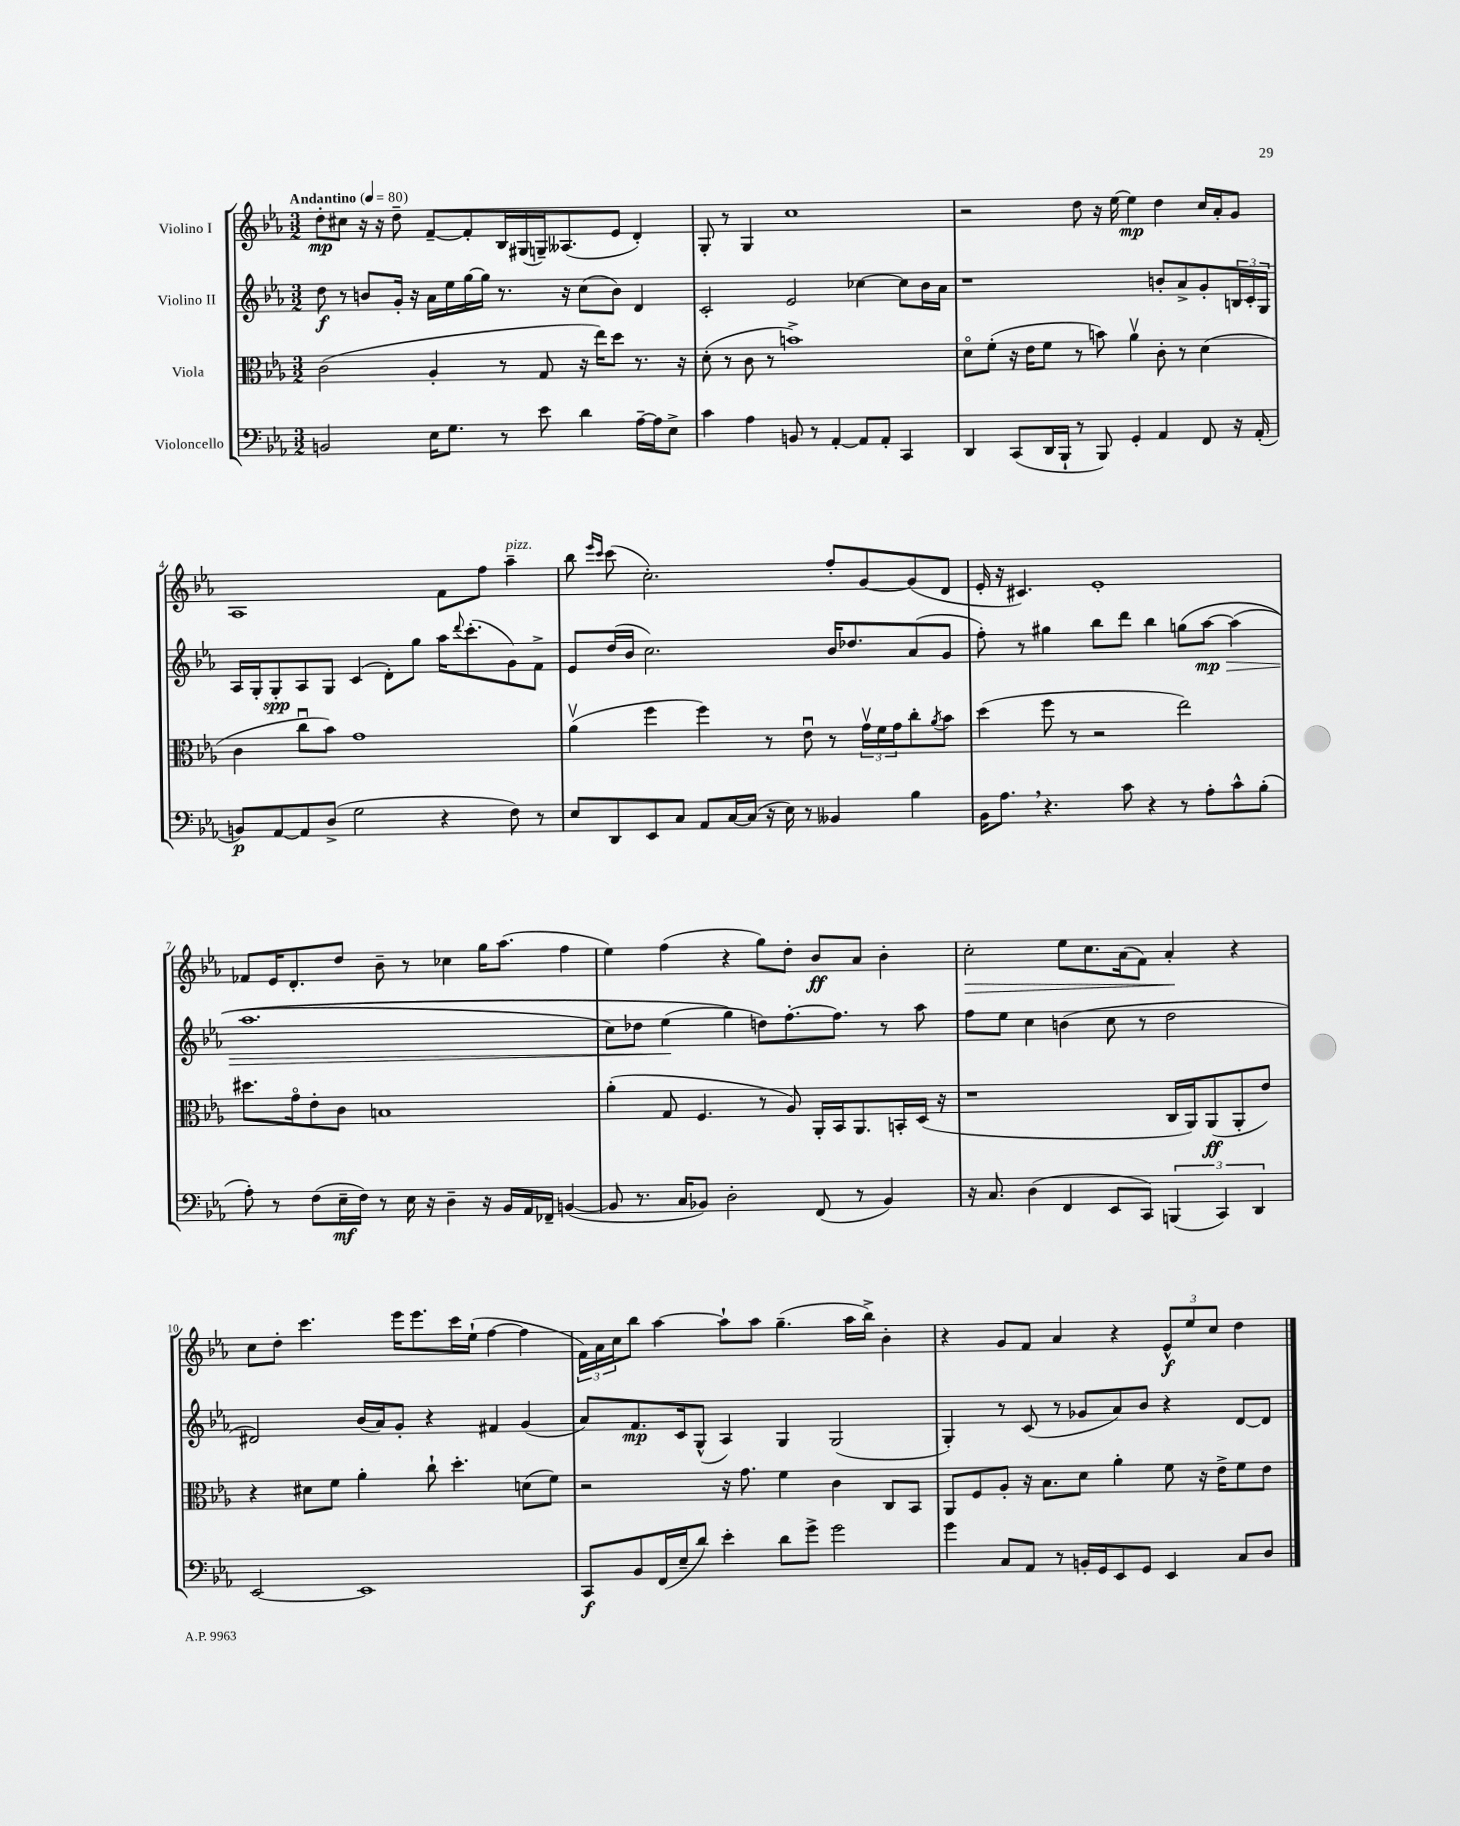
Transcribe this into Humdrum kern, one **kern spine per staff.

**kern	**dynam	**kern	**dynam	**kern	**dynam	**kern	**dynam
*part4	*part4	*part3	*part3	*part2	*part2	*part1	*part1
*staff4	*staff4	*staff3	*staff3	*staff2	*staff2	*staff1	*staff1
*I"Violoncello	*	*I"Viola	*	*I"Violino II	*	*I"Violino I	*
*clefF4	*	*clefC3	*	*clefG2	*	*clefG2	*
*k[b-e-a-]	*	*k[b-e-a-]	*	*k[b-e-a-]	*	*k[b-e-a-]	*
*M3/2	*	*M3/2	*	*M3/2	*	*M3/2	*
*MM80	*	*MM80	*	*MM80	*	*MM80	*
=1	=1	=1	=1	=1	=1	=1	=1
!	!	!	!	!	!	!LO:TX:a:B:t=Andantino	!
2BBn/	.	(2c\	.	8dd\	f	8dd'\L	mp
.	.	.	.	8r	.	8cc#X\J	.
.	.	.	.	8bn/L	.	16r	.
.	.	.	.	.	.	16r	.
.	.	.	.	16g'/Jk	.	8dd~\	.
.	.	.	.	16r	.	.	.
16E-\KL	.	4A-'/	.	16a-\LL	.	[8f~/L	.
8.G\J	.	.	.	16ee-\	.	.	.
.	.	.	.	[16gg\	.	8f'/]	.
.	.	.	.	16gg\JJ]	.	.	.
8r	.	8r	.	8.r	.	16B-/L	.
.	.	.	.	.	.	(16G#X/	.
8e-\	.	8G/	.	.	.	16Gn~/J)	.
.	.	.	.	16r	.	(8.A--X/	.
4d\	.	16r	.	(8cc\L	.	.	.
.	.	16ee-\KL)	.	.	.	.	.
.	.	8dd\J	.	8b\J)	.	8e-/J	.
[16A-~\LL	.	8.r	.	4d/	.	4d'/)	.
16A-\J]	.	.	.	.	.	.	.
8E-^\J	.	.	.	.	.	.	.
.	.	16r	.	.	.	.	.
=2	=2	=2	=2	=2	=2	=2	=2
4c\	.	(8d'\	.	2c'/	.	8G'/	.
.	.	8r	.	.	.	8r	.
4A-\	.	8c\	.	.	.	4G/	.
.	.	8r	.	.	.	.	.
8BBn/	.	1bn^)	.	2e-/	.	1cc	.
8r	.	.	.	.	.	.	.
[4AA-'/	.	.	.	.	.	.	.
8AA-/L]	.	.	.	[4cc-X\	.	.	.
8AA-'/J	.	.	.	.	.	.	.
4CC/	.	.	.	8cc-\L]	.	.	.
.	.	.	.	16b-\L	.	.	.
.	.	.	.	16a-\JJ	.	.	.
=3	=3	=3	=3	=3	=3	=3	=3
4DD/	.	8d\L	.	1r	.	2r	.
.	.	(8f'\J	.	.	.	.	.
(8CC/L	.	16r	.	.	.	.	.
.	.	16e-\KL	.	.	.	.	.
16DD/L	.	8f\J	.	.	.	.	.
16BBB-`/JJ	.	.	.	.	.	.	.
8r	.	8r	.	.	.	8dd\	.
8BBB-/)	.	8bn\)	.	.	.	16r	.
.	.	.	.	.	.	[16ee-\	.
4GG'/	.	4a-v\	.	.	.	4ee-\]	mp
4AA-/	.	8c'\	.	8bn'/L	.	4dd\	.
.	.	8r	.	8a-^/	.	.	.
8FF/	.	(4d\	.	8g'/	.	16cc/LL	.
.	.	.	.	.	.	16a-'/J	.
16r	.	.	.	24Bn/L	.	8g/J	.
.	.	.	.	24c'/	.	.	.
(16AA-'/	.	.	.	.	.	.	.
.	.	.	.	24G/JJ	.	.	.
!!LO:LB:g=z
=4	=4	=4	=4	=4	=4	=4	=4
8BBn/L)	p	4c\	.	16A-/LL	.	1A-	.
.	.	.	.	16G'/J	.	.	.
[8AA-/	.	.	.	8G'/	spp	.	.
8AA-/]	.	8ccu\L	.	8A-/	.	.	.
(8D^/J	.	8b-\J)	.	8G/J	.	.	.
2G\	.	1g	.	(4c/	.	.	.
.	.	.	.	8d'\L)	.	.	.
.	.	.	.	8gg\J	.	.	.
4r	.	.	.	16aa-\KL	.	8f\L	.
.	.	.	.	8qqddd/	.	.	.
.	.	.	.	(8.ccc'\	.	.	.
.	.	.	.	.	.	8ff\J	.
!	!	!	!	!	!	!LO:TX:a:i:t=pizz.	!
8F\)	.	.	.	8g\)	.	4aa-~\	.
8r	.	.	.	8f^\J	.	.	.
=5	=5	=5	=5	=5	=5	=5	=5
8E-/L	.	(4a-v\	.	8e-/L	.	8bb-\	.
.	.	.	.	.	.	16qqeee-/LL	.
.	.	.	.	.	.	16qqccc/JJ	.
8DD/	.	.	.	(16dd/L	.	(8ccc\	.
.	.	.	.	16b-/JJ	.	.	.
8EE-/	.	4ff\	.	2.cc\)	.	2.cc'\)	.
8C/J	.	.	.	.	.	.	.
8AA-/L	.	4ff\)	.	.	.	.	.
[16C/L	.	.	.	.	.	.	.
(16C/JJ]	.	.	.	.	.	.	.
16r	.	8r	.	.	.	.	.
16E-\)	.	.	.	.	.	.	.
8r	.	8e-u\	.	.	.	.	.
4BB--X/	.	8r	.	16b-/KL	.	8ff'/L	.
.	.	.	.	8.dd-X/	.	.	.
.	.	24gv\LL	.	.	.	[8g/	.
.	.	24f\	.	.	.	.	.
.	.	24g\J	.	.	.	.	.
4B-\	.	8cc'\	.	(8a-/	.	(8g/]	.
.	.	8qa-/	.	.	.	.	.
.	.	8b-\J	.	8g/J	.	8d/J	.
=6	=6	=6	=6	=6	=6	=6	=6
16BB-\KL	.	(4dd\	.	8ff'\)	.	16e-'/	.
8.A-,\J	.	.	.	.	.	16r	.
.	.	.	.	8r	.	4.c#X/)	.
4.r	.	8ff\	.	4gg#X\	.	.	.
.	.	8r	.	.	.	.	.
.	.	2r	.	8bb-\L	.	1e-'	.
8c\	.	.	.	8ddd\J	.	.	.
4r	.	.	.	4bb-\	.	.	.
8r	.	2ee-\)	.	(8ggn\L	.	.	.
!	!	!	!	!	!LO:HP:b	!	!
8A-'\L	.	.	.	[8aa-\J	> mp	.	.
8c^^\	.	.	.	(4aa-\]	.	.	.
(8B-'\J	.	.	.	.	.	.	.
!!LO:LB:g=z
=7	=7	=7	=7	=7	=7	=7	=7
8A-'\)	.	8.dd#X\L	.	1.aa-	.	8f-X/L	.
8r	.	.	.	.	.	16e-/K	.
.	.	16g\k	.	.	.	8.d'/	.
(8F\L	.	8e-'\	.	.	.	.	.
16E-~\L	mf	8c\J	.	.	.	8dd/J	.
16F\JJ)	.	.	.	.	.	.	.
8r	.	1Bn	.	.	.	8b-~\	.
16E-\	.	.	.	.	.	8r	.
16r	.	.	.	.	.	.	.
4D~\	.	.	.	.	.	4cc-X\	.
16r	.	.	.	.	.	16gg\KL	.
16BB-/LL	.	.	.	.	.	(8.aa-\J	.
16AA-/	.	.	.	.	.	.	.
16FF-X~/JJ	.	.	.	.	.	.	.
([4BBn/	.	.	.	.	.	4ff\	.
=8	=8	=8	=8	=8	=8	=8	=8
8BB/]	.	(4a-'\	.	8cc\L)	.	4ee-\)	.
8.r	.	.	.	8dd-X\J	.	.	.
.	.	8G/	.	(4ee-\	.	(4ff\	.
16C/KL	.	.	.	.	.	.	.
8BB-X/J)	.	4.F/	.	.	.	.	.
2D'\	.	.	.	4gg\)	]	4r	.
.	.	8r	.	8ddn\L)	.	8gg\L)	.
.	.	8A-/)	.	[8.ff'\	.	8dd'\J	.
(8FF/	.	16AA-'/LL	.	.	.	8b-/L	ff
.	.	16BB-/J	.	8.ff\J]	.	.	.
8r	.	8.AA-/	.	.	.	8a-/J	.
4BB-/)	.	.	.	8r	.	4b-'\	.
.	.	16BBn'/L	.	.	.	.	.
.	.	(16D/JJ	.	8aa-\	.	.	.
.	.	16r	.	.	.	.	.
=9	=9	=9	=9	=9	=9	=9	=9
!	!	!	!	!	!	!	!LO:HP:b
16r	.	1r	.	8ff\L	.	2cc'\	>
8.C/	.	.	.	.	.	.	.
.	.	.	.	8ee-\J	.	.	.
(4D\	.	.	.	4cc\	.	.	.
4FF/	.	.	.	(4bn\	.	8ee-\L	.
.	.	.	.	.	.	8.cc\	.
8EE-/L	.	.	.	8cc\	.	.	.
.	.	.	.	.	.	(16a-\k	.
8CC/J)	.	.	.	8r	.	8f\J)	.
(6BBBn/	.	16C/LL	.	2dd\	.	4a-'/	.
.	.	16AA-/J)	.	.	.	.	.
.	.	(8AA-/	ff	.	.	.	.
6CC/)	.	.	.	.	.	.	.
.	.	8AA-'/	.	.	.	4r	]
6DD/	.	.	.	.	.	.	.
.	.	8e-/J)	.	.	.	.	.
!!LO:LB:g=z
=10	=10	=10	=10	=10	=10	=10	=10
[2EE-/	.	4r	.	2d#X/)	.	8cc\L	.
.	.	.	.	.	.	8dd'\J	.
.	.	8d#X\L	.	.	.	4.ccc\	.
.	.	8f\J	.	.	.	.	.
1EE-]	.	4a-'\	.	(16b-/LL	.	.	.
.	.	.	.	16a-/J)	.	.	.
.	.	.	.	8g'/J	.	16eee-\KL	.
.	.	.	.	.	.	8.eee-\	.
.	.	8cc`\	.	4r	.	.	.
.	.	4.dd'\	.	.	.	16ccc\L	.
.	.	.	.	.	.	(16ee-`\JJ	.
.	.	.	.	4f#X/	.	[4ff\	.
.	.	(8dn\L	.	(4g/	.	4ff\]	.
.	.	8f\J)	.	.	.	.	.
=11	=11	=11	=11	=11	=11	=11	=11
8CC/L	f	2r	.	8a-/L)	.	24f\LL)	.
.	.	.	.	.	.	24a-\	.
.	.	.	.	.	.	24cc\J	.
8BB-/	.	.	.	8.f/	mp	8bb-\J	.
(16FF/L	.	.	.	.	.	[4aa-\	.
16E-~/J	.	.	.	16c/k	.	.	.
8d/J)	.	.	.	(8G^^/J	.	.	.
4e-'\	.	16r	.	4A-/)	.	8aa-`\L]	.
.	.	8.g\	.	.	.	.	.
.	.	.	.	.	.	8aa-\J	.
8d\L	.	4f\	.	4G/	.	(4.gg~\	.
8g^\J	.	.	.	.	.	.	.
2g\	.	4c\	.	(2G/	.	.	.
.	.	.	.	.	.	16aa-\LL	.
.	.	.	.	.	.	16bb-^\JJ)	.
.	.	8C/L	.	.	.	4b-'\	.
.	.	8BB-/J	.	.	.	.	.
=12	=12	=12	=12	=12	=12	=12	=12
4g\	.	8AA-/L	.	4G'/)	.	4r	.
.	.	8F/	.	.	.	.	.
8C/L	.	8A-'/J	.	8r	.	8g/L	.
8AA-/J	.	16r	.	(8c/	.	8f/J	.
.	.	8.B-\L	.	.	.	.	.
8r	.	.	.	8r	.	4a-/	.
16BBn'/LL	.	8d\J	.	8g-X/L	.	.	.
16GG/J	.	.	.	.	.	.	.
8EE-/	.	4a-'\	.	8a-/)	.	4r	.
8GG/J	.	.	.	8b-/J	.	.	.
4EE-/	.	8f\	.	4r	.	12e-^^/L	f
.	.	.	.	.	.	12ee-/	.
.	.	16r	.	.	.	.	.
.	.	.	.	.	.	12cc/J	.
.	.	16e-^\KL	.	.	.	.	.
8C/L	.	8f\	.	[8d/L	.	4dd\	.
8D/J	.	8e-\J	.	8d/J]	.	.	.
==	==	==	==	==	==	==	==
*-	*-	*-	*-	*-	*-	*-	*-
